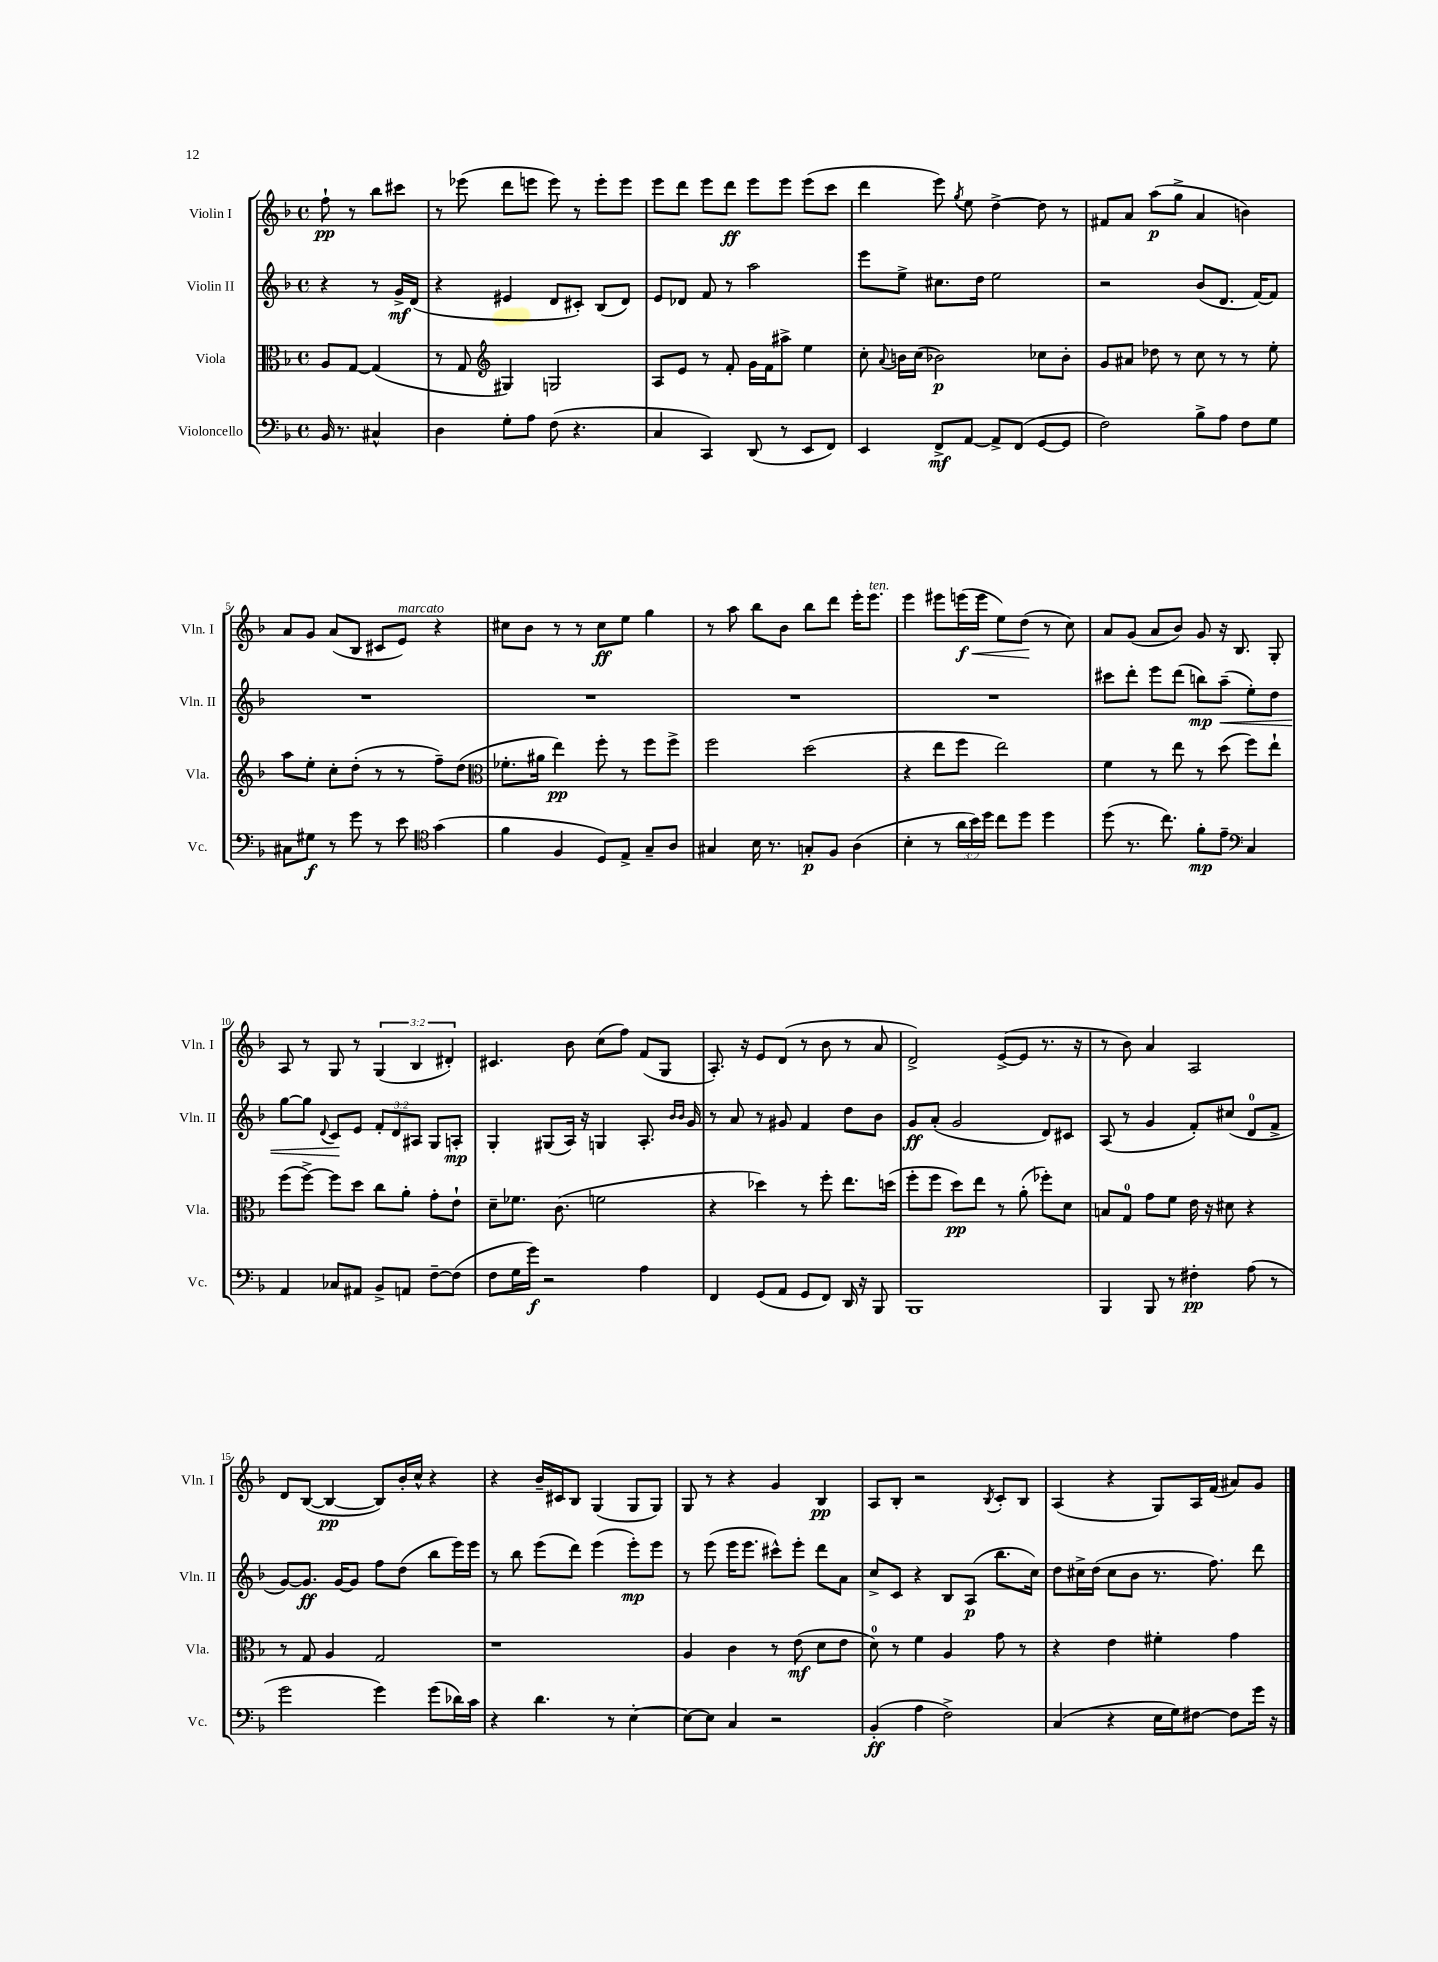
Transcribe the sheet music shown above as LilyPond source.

<<
\new StaffGroup <<
\new Staff = "s0" \with { instrumentName = "Violin I" shortInstrumentName = "Vln. I" } {
    \clef treble \key f \major \defaultTimeSignature \time 4/4 \override Staff.TupletNumber.text = #tuplet-number::calc-fraction-text \partial 2
    \autoBeamOff f''8-!\pp r8 bes''8[ cis'''8] |
    r8 ees'''8( d'''8[ e'''8] e'''8) r8 e'''8[-. e'''8] |
    e'''8[ d'''8] e'''8[ d'''8]\ff e'''8[ e'''8] e'''8[( c'''8] |
    d'''4 e'''8) \acciaccatura { g''8 } e''8 d''4~-> d''8 r8 |
    fis'8[ a'8] a''8[\p( g''8]-> a'4 b'4) |
    a'8[ g'8] a'8[( bes8] cis'8[ e'8]^\markup { \italic "marcato" }) r4 |
    cis''8[ bes'8] r8 r8 cis''8[\ff e''8] g''4 |
    r8 a''8 bes''8[ bes'8] bes''8[ d'''8] e'''16[-. e'''8.]^\markup { \italic "ten." } |
    e'''4 eis'''8[ e'''16\f\<( e'''16] e''8[) d''8]\!( r8 c''8) |
    a'8[ g'8]( a'8[ bes'8]) g'8 r16 bes8. g8-. |
    a8 r8 g8 r8 \tuplet 3/2 { g4( bes4 dis'4-.) } |
    cis'4. bes'8 c''8[( f''8]) f'8[( g8] |
    a8.-.) r16 e'8[ d'8]( r8 bes'8 r8 a'8 |
    d'2->) e'8[~->( e'8] r8. r16 |
    r8 bes'8) a'4 a2 |
    d'8[ bes8]~( bes4~\pp bes8[) bes'16-. c''16]-^ r4 |
    r4 bes'16[-- cis'16 bes8] g4( g8[ g8]) |
    g8 r8 r4 g'4 bes4\pp |
    a8[ bes8]-. r2 \acciaccatura { bes8 } c'8[-. bes8] |
    a4( r4 g8[) a16 f'16]( ais'8[) g'8] \bar "|." |
}
\new Staff = "s1" \with { instrumentName = "Violin II" shortInstrumentName = "Vln. II" } {
    \clef treble \key f \major \defaultTimeSignature \time 4/4 \override Staff.TupletNumber.text = #tuplet-number::calc-fraction-text \partial 2
    \autoBeamOff r4 r8 g'16[->\mf d'16]( |
    r4 eis'4 d'8[ cis'8]-.) bes8[( d'8]) |
    e'8[ des'8] f'8 r8 a''2 |
    e'''8[ e''8]-> cis''8.[ d''16] e''2 |
    r2 bes'8[( d'8.] f'16[~) f'8] |
    R1 |
    R1 |
    R1 |
    R1 |
    cis'''8[ d'''8]-. e'''8[ d'''8]( b''8[\mp) a''8]--\<( e''8[-.) d''8] |
    g''8[~ g''8] \appoggiatura { d'8 } c'8[\! e'8] \tuplet 3/2 { f'8[-. d'8 ais8] } g8[ a8]-.\mp |
    g4-. gis8[( a16]) r16 g4 a8.-. \grace { bes'16[ bes'16] } g'16 |
    r8 a'8 r8 gis'8 f'4 d''8[ bes'8] |
    g'8[\ff a'8]-.( g'2 d'8[) cis'8] |
    a8( r8 g'4 f'8[-.) cis''8]( d'8[-0 f'8]-> |
    g'8[~) g'8.]\ff g'16[~ g'8] f''8[ d''8]( bes''8[ e'''16) e'''16] |
    r8 bes''8 e'''8[( d'''8]) e'''4( e'''8[-.\mp) e'''8] |
    r8 e'''8( e'''16[ e'''8.] cis'''8[-^) e'''8]-. d'''8[ a'8] |
    c''8[-> c'8] r4 bes8[ a8]\p( bes''8.[ c''16]) |
    d''8[ cis''16-> d''16]( cis''8[ bes'8] r8. f''8.) d'''8 \bar "|." |
}
\new Staff = "s2" \with { instrumentName = "Viola" shortInstrumentName = "Vla." } {
    \clef alto \key f \major \defaultTimeSignature \time 4/4 \partial 2
    \autoBeamOff a8[ g8]~ g4( |
    r8 g8 \clef treble gis4) g2 |
    a8[ e'8] r8 f'8-. g'16[ f'16 ais''8]-> e''4 |
    c''8-. \appoggiatura { a'8 } b'16[ c''16]( bes'2\p) ces''8[ bes'8]-. |
    g'8[ ais'8] des''8 r8 c''8 r8 r8 e''8-. |
    a''8[ e''8]-. c''8[-. d''8]-.( r8 r8 f''8[--) d''8]( |
    \clef alto fes'8.[-. ais'16] e''4\pp) f''8-. r8 f''8[ f''8]-> |
    f''2 d''2( |
    r4 e''8[ f''8] e''2) |
    f'4 r8 e''8 r8 d''8( f''8[) e''8]-! |
    f''8[( f''8]~->) f''8[ d''8] c''8[ a'8]-. g'8[-. e'8]-! |
    d'8[-- fes'8.] c'8.( f'2 |
    r4 des''4) r8 f''8-. e''8.[ d''16]( |
    f''8[-. f''8] d''8[\pp) e''8] r8 a'8-.( fes''8[-.) d'8] |
    b8[ g8]-0 g'8[ f'8] e'16 r16 dis'8 r4 |
    r8 g8 a4 g2 |
    r1 |
    a4 c'4 r8 e'8\mf( d'8[ e'8] |
    d'8-0) r8 f'4 a4 g'8 r8 |
    r4 e'4 fis'4-. g'4 \bar "|." |
}
\new Staff = "s3" \with { instrumentName = "Violoncello" shortInstrumentName = "Vc." } {
    \clef bass \key f \major \defaultTimeSignature \time 4/4 \override Staff.TupletNumber.text = #tuplet-number::calc-fraction-text \partial 2
    \autoBeamOff bes,16 r8. cis4-^ |
    d4 g8[-. a8] f8( r4. |
    c4 c,4) d,8( r8 e,8[ f,8]) |
    e,4 f,8[->\mf a,8]~ a,8[-> f,8]( g,8[~ g,8] |
    f2) bes8[-> a8] f8[ g8] |
    cis8[ gis8]\f r8 g'8 r8 e'8 \clef tenor g'4( |
    f'4 f4 d8[) e8]-> g8[-- a8] |
    gis4 bes16 r8. g8[-.\p f8] a4( |
    bes4-. r8 \tuplet 3/2 { a'16[ bes'16) d''16] } c''8[ d''8] d''4 |
    d''8( r8. c''8.) f'8[-.\mp e'8]-- \clef bass c4 |
    a,4 ces8[ ais,8] bes,8[-> a,8] f8[~-- f8]( |
    f8[ g16 g'16]\f) r2 a4 |
    f,4 g,8[( a,8] g,8[ f,8]) d,16 r16 bes,,8 |
    bes,,1 |
    bes,,4 bes,,8 r8 fis4-.\pp a8( r8 |
    g'2 g'4) g'8[( des'16) c'16] |
    r4 d'4. r8 e4~-. |
    e8[~ e8] c4 r2 |
    bes,4-.\ff( a4 f2->) |
    c4( r4 e16[ g16) fis8]~ fis8[ g'16] r16 \bar "|." |
}
>>
>>
